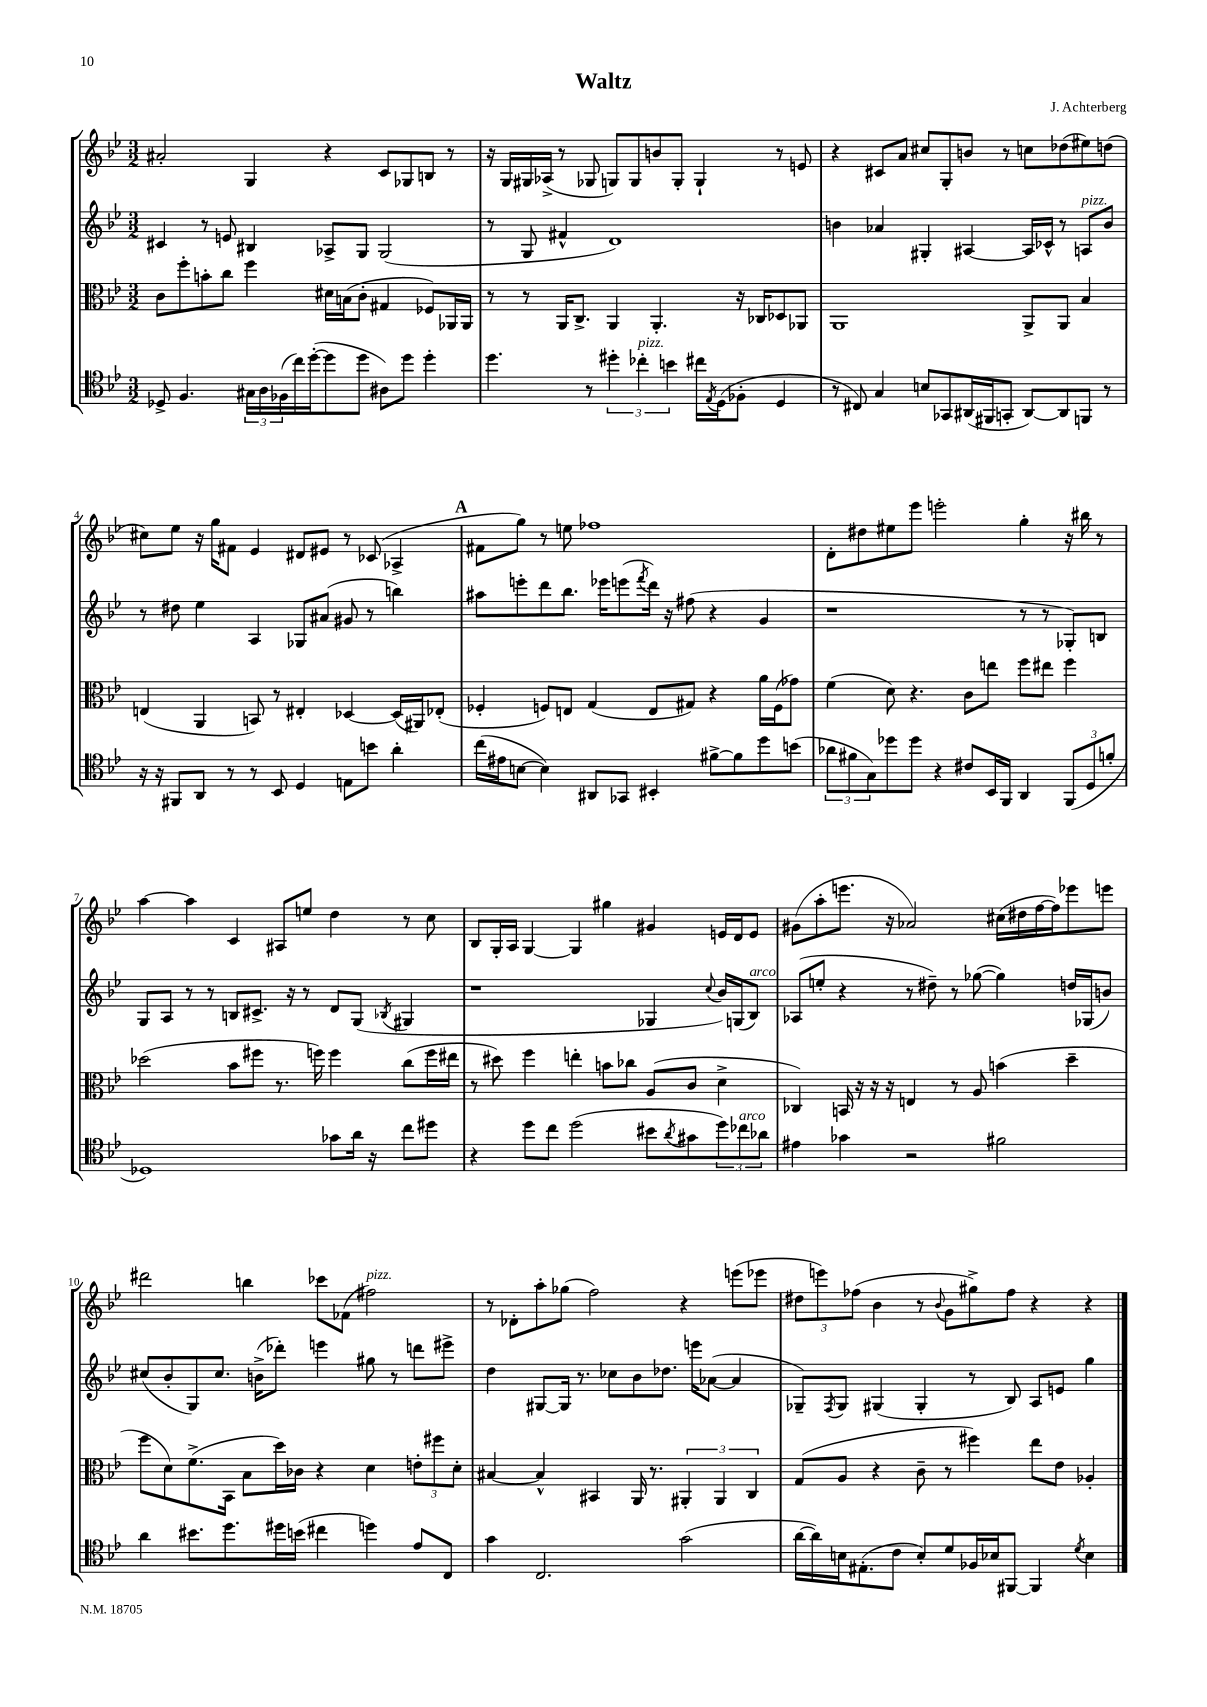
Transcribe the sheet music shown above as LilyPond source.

\header { title = "Waltz" composer = "J. Achterberg" }
<<
\new StaffGroup <<
\new Staff = "s0" {
    \clef treble \key bes \major \numericTimeSignature \time 3/2
    ais'2-. g4 r4 c'8 ges8 b8 r8 |
    r16 g16 gis16 aes16->( r8 ges8 g8) g8 b'8 g8-. g4-! r8 e'8 |
    r4 cis'8 a'8 cis''8 g8-. b'8 r8 c''8 des''8( eis''8) d''8( |
    cis''8) ees''8 r16 g''16 fis'8 ees'4 dis'8 eis'8 r8 ces'8( aes4-> |
    \mark \markup { \bold "A" } fis'8 g''8) r8 e''8 fes''1 |
    d'8-. dis''8 eis''8 ees'''8 e'''2-. g''4-. r16 bis''16 r8 |
    a''4~ a''4 c'4 ais8 e''8 d''4 r8 c''8 |
    bes8 g16-. a16 g4~ g4 gis''4 gis'4 e'16 d'16 e'8 |
    gis'8( a''8-. e'''8. r16 aes'2) cis''16( dis''16 f''16~ f''16) ees'''8 e'''8 |
    dis'''2 b''4 ces'''8 fes'8( fis''2^\markup { \italic "pizz." }) |
    r8 des'8-. a''8-. ges''8( f''2) r4 e'''8( ees'''8 |
    \tuplet 3/2 { dis''8 e'''8) fes''8( } bes'4 r8 \appoggiatura { bes'8 } g'8 gis''8->) fes''8 r4 r4 \bar "|." |
}
\new Staff = "s1" {
    \clef treble \key bes \major \numericTimeSignature \time 3/2
    cis'4 r8 e'8 bis4 aes8-> g8 g2( |
    r8 g8 fis'4-^ d'1) |
    b'4 aes'4 gis4-. ais4~ ais16 ces'16-^ r8 a8^\markup { \italic "pizz." } b'8 |
    r8 dis''8 ees''4 a4 ges8 ais'8( gis'8 r8 b''4) |
    \mark \markup { \bold "A" } ais''8 e'''8-. d'''8 bes''8. ees'''16 e'''8( \acciaccatura { f'''8 } d'''16) r16 fis''8( r4 g'4 |
    r1 r8 r8 ges8-.) b8 |
    g8 a8 r8 r8 b8 cis'8.-> r16 r8 d'8 g8( \acciaccatura { bes8 } gis4 |
    r1 ges4 \appoggiatura { c''8 } bes'16) g16( bes8^\markup { \italic "arco" }) |
    aes8( e''8-. r4 r8 dis''8--) r8 ges''8~( ges''4) d''16 ges16( b'8) |
    cis''8( bes'8-. g8) cis''8. b'16->( des'''8-.) e'''4 gis''8 r8 d'''8 eis'''8-> |
    d''4 gis8~ gis16 r8. ces''8 bes'8 des''8. e'''16 aes'8~( aes'4 |
    ges8--) \acciaccatura { f8 } ges8 gis4( gis4-. r8 bes8) a8 e'8 g''4 \bar "|." |
}
\new Staff = "s2" {
    \clef alto \key bes \major \numericTimeSignature \time 3/2
    c'8 f''8-. b'8-. c''8 f''4 dis'16 b16( c'8-. gis4 fes8) aes,16 aes,16 |
    r8 r8 a,16 c8.-> a,4 a,4.-. r16 ces16 des8 aes,8 |
    a,1 a,8-> a,8 bes4 |
    e4( a,4 b,8) r8 eis4-. des4~ des16( ais,16) ees8-.( |
    \mark \markup { \bold "A" } fes4-. f8) e8 g4( e8 gis8) r4 a'16 f16( ges'8) |
    f'4( d'8) r4. c'8 e''8 f''8 eis''8 f''4 |
    des''2( bes'8 fis''8 r8. f''16) f''4 c''8( f''16 eis''16 |
    r8 dis''8) f''4 e''4-. b'8 ces''8 a8( c'8 d'4-> |
    ces4) b,16 r16 r16 r16 e4 r8 a8 b'4( d''4-- |
    f''8 d'8) f'8.->( bes,16 bes8 d''16) ces'16 r4 d'4 \tuplet 3/2 { e'8-. fis''8 d'8-. } |
    bis4~ bis4-^ bis,4 a,16 r8. \tuplet 3/2 { ais,4-. ais,4 c4 } |
    g8( a8 r4 c'8-- r8 fis''4) ees''8 ees'8 aes4-. \bar "|." |
}
\new Staff = "s3" {
    \clef tenor \key bes \major \numericTimeSignature \time 3/2
    des8-> f4. \tuplet 3/2 { gis16 a16 fes16( } c''16) d''16~-.( d''8 d''8 ais8) d''8 d''4-. |
    d''4. r8 \tuplet 3/2 { dis''4-. ces''4-.^\markup { \italic "pizz." } b'4 } cis''16 \acciaccatura { ees8 } d16( fes8-. d4 |
    r8 cis8) g4 b8 ges,8 ais,16( fis,16 g,8-. ais,8~) ais,8 f,8 r8 |
    r16 r16 fis,8 a,8 r8 r8 bes,8 d4 e8 b'8 a'4-. |
    \mark \markup { \bold "A" } c''16( eis'16 b8~ b4) ais,8 ges,8 bis,4-. fis'8~-> fis'8 d''8 b'8( |
    \tuplet 3/2 { aes'8 fis'8 g8) } des''8 des''8 r4 cis'8 bes,16 f,16 a,4 \tuplet 3/2 { f,8( d8 f'8-. } |
    des1) ges'8 a'16 r16 c''8 dis''8 |
    r4 d''8 c''8 d''2( bis'8 \acciaccatura { a'8 } gis'8 \tuplet 3/2 { d''8) ces''8^\markup { \italic "arco" } aes'8 } |
    eis'4 ges'4 r2 fis'2 |
    a'4 bis'8. d''8. dis''16 b'16( cis''4 d''4) ees'8 c8 |
    g'4 c2. g'2( |
    a'16~ a'16) b16 eis8.-.( c'8 b8-.) d'8 fes16 bes16 fis,8~ fis,4 \acciaccatura { d'8 } bes4 \bar "|." |
}
>>
>>
